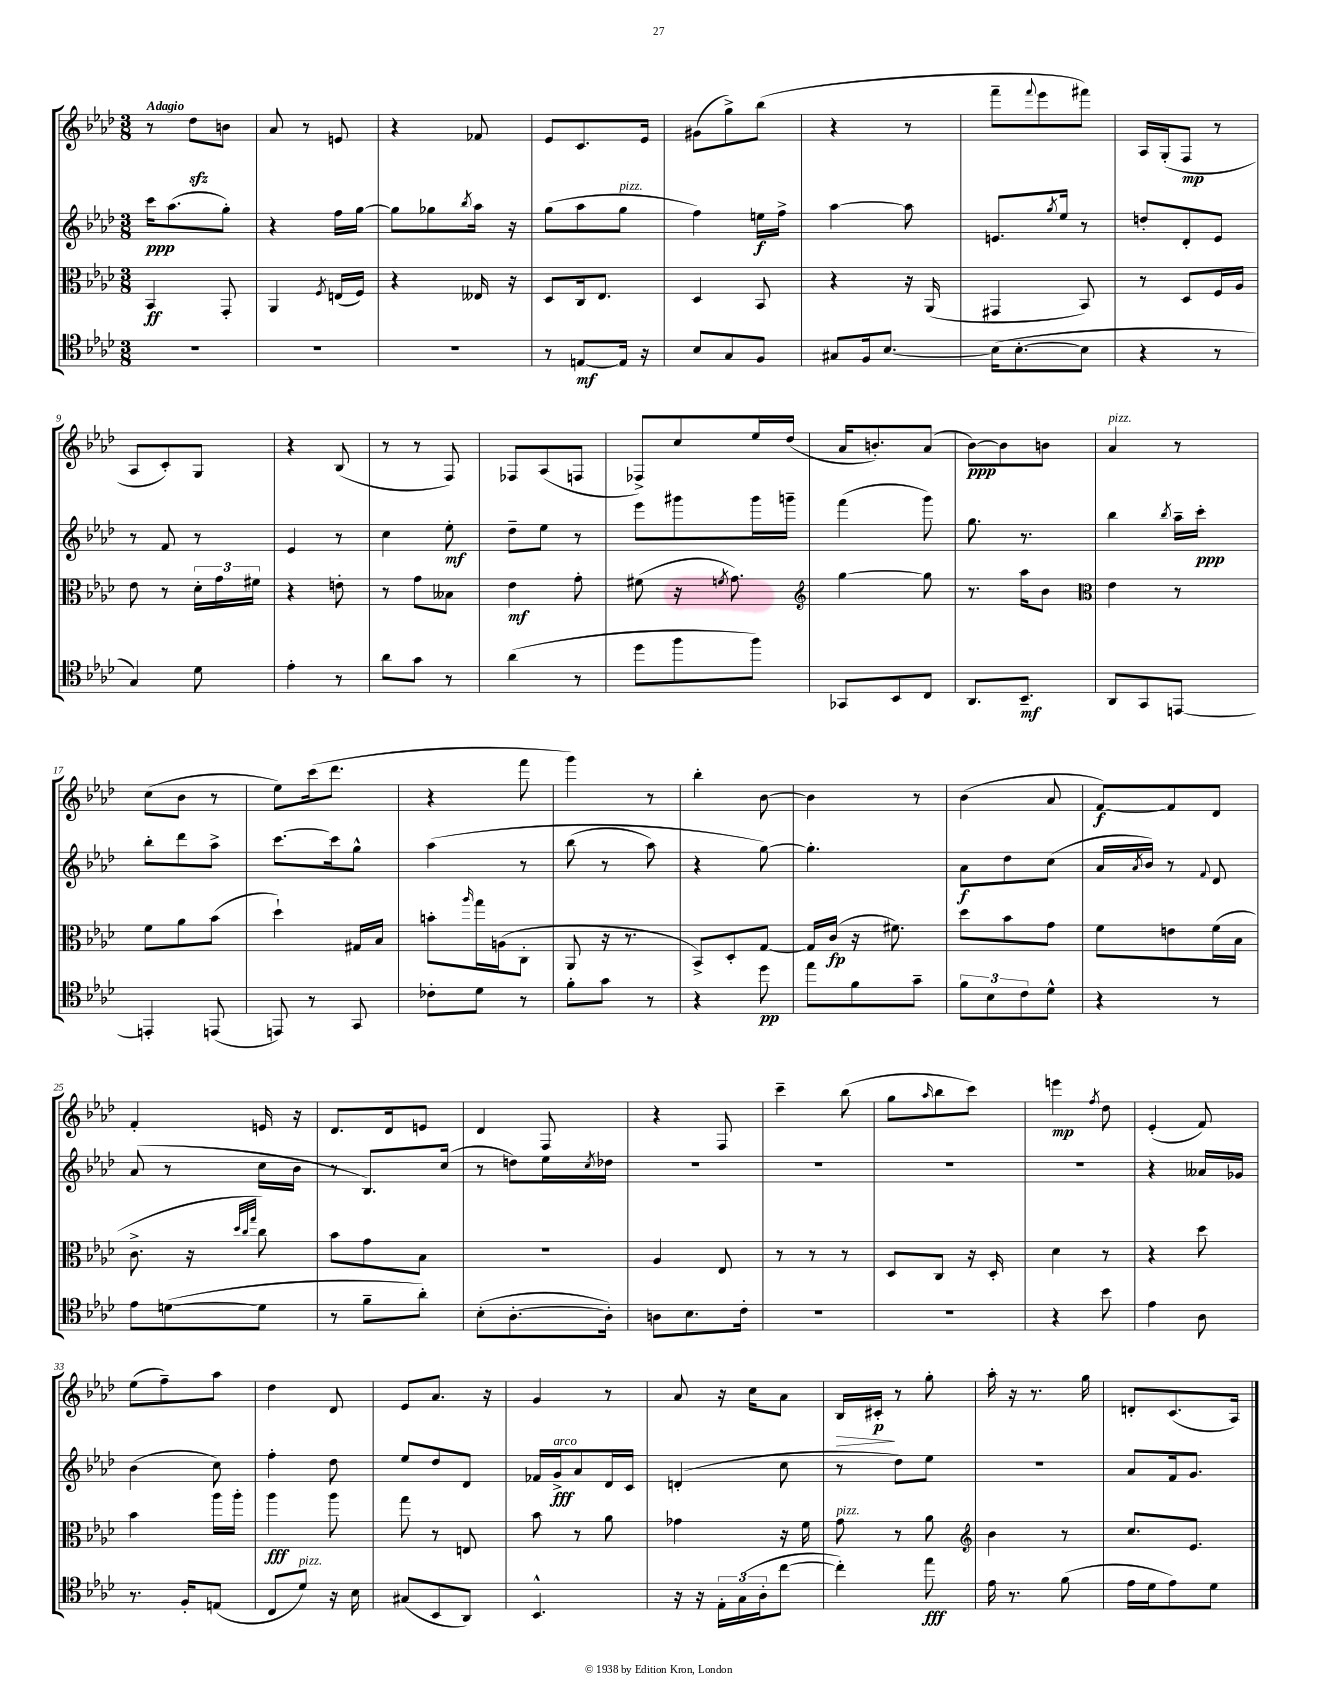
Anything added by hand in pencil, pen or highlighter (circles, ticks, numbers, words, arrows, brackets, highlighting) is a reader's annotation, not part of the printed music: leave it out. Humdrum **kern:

**kern	**kern	**kern	**kern
*staff4	*staff3	*staff2	*staff1
*clefC4	*clefC3	*clefG2	*clefG2
*k[b-e-a-d-]	*k[b-e-a-d-]	*k[b-e-a-d-]	*k[b-e-a-d-]
*M3/8	*M3/8	*M3/8	*M3/8
4.r	4BB-	16ccc	8r
.	.	(8.aa-	.
.	.	.	8dd-
.	8GG'	8gg')	8b
=	=	=	=
4.r	4AA-	4r	8a-
.	.	.	8r
.	8qF	.	.
.	(16E	16ff	8e
.	16F)	[16gg	.
=	=	=	=
4.r	4r	8gg]	4r
.	.	8gg-	.
.	.	8qbb-	.
.	16E--	16aa-	8f-
.	16r	16r	.
=	=	=	=
8r	8D-	(8gg	8e-
[8E	16C	8aa-	8.c
.	8.E-	.	.
16E]	.	8gg	.
16r	.	.	16e-
=	=	=	=
8B-	4D-	4ff)	(8g#
8G	.	.	8gg^)
8F	8BB-	16ee	(8bb-
.	.	16ff^	.
=	=	=	=
8G#	4r	[4aa-	4r
16F	.	.	.
[8.B-	.	.	.
.	16r	8aa-]	8r
.	(16AA-	.	.
=	=	=	=
(16B-]	4GG#	8.e	8fff~
[8.B-'	.	.	.
.	.	.	8qqfff
.	.	.	8eee-
.	.	8qgg	.
.	.	16ee-	.
8B-]	8BB-)	8r	8fff#)
=	=	=	=
4r	8r	8dd'	16A-
.	.	.	(16G'
.	8D-	8d-'	8F
8r	16F	8e-	8r
.	16A-	.	.
=	=	=	=
4G)	8e-	8r	8A-
.	8r	8f	8c')
8d-	24d-'	8r	8G
.	24g	.	.
.	24f#	.	.
=	=	=	=
4e-'	4r	4e-	4r
8r	8e'	8r	(8B-
=	=	=	=
8a-	8r	4cc	8r
8g	8g	.	8r
8r	8B--	8ee-'	8F)
=	=	=	=
(4a-	4e-	8dd-~	8F-
.	.	8ee-	(8A-
8r	8g'	8r	8F
=	=	=	=
8dd-	(8f#	8eee-	8F-^)
8ff	16r	8ggg#	8cc
.	8qf	.	.
.	8.g)	.	.
8ff)	.	16ggg#	16ee-
.	.	16ggg~	(16dd-
=	=	=	=
*	*clefG2	*	*
8GG-	[4gg	(4fff	16a-
.	.	.	8.b')
8BB-	.	.	.
8C	8gg]	8ggg)	(8a-
=	=	=	=
8.AA-	8.r	8.gg	[8b-)
.	.	.	8b-]
8.BB-~	16aa-	8.r	.
.	8b-	.	8b
=	=	=	=
*	*clefC3	*	*
8AA-	4e-	4bb-	4a-
8GG	.	.	.
.	.	8qbb-	.
[8EE	8r	16aa-~	8r
.	.	16ccc'	.
=	=	=	=
4EE']	8f	8bb-'	(8cc
.	8a-	8ddd-	8b-
(8EE	(8b-	8aa-^	8r
=	=	=	=
8EE)	4dd-`)	[8.ccc	8ee-)
8r	.	.	(16ccc
.	.	16ccc]	8.ddd-
8GG	16G#	8gg^^	.
.	16B-	.	.
=	=	=	=
8c-'	8b'	&(4aa-	4r
.	16qqaa-	.	.
8d-	16gg	.	.
.	(16A	.	.
8r	8C'	8r	8fff
=	=	=	=
8f'	8AA-	(8bb-	4ggg)
8g	16r	8r	.
.	8.r	.	.
8r	.	8aa-)	8r
=	=	=	=
4r	8BB-^)	4r	4bb-'
.	8D-'	.	.
8dd-	[8G	[8gg&)	[8b-
=	=	=	=
8ee-	16G]	4.gg']	4b-]
.	(16c	.	.
8f	16r	.	.
.	8.f#)	.	.
8g~	.	.	8r
=	=	=	=
12f	8dd-	8a-	(4b-
12B-	.	.	.
.	8b-	8dd-	.
12c	.	.	.
8d-^^	8g	(8cc	8a-
=	=	=	=
4r	8f	16a-	[8f)
.	.	8qa-	.
.	.	16b-)	.
.	8e	8r	8f]
.	.	8qqf	.
8r	(16f	8d-	8d-
.	16B-	.	.
=	=	=	=
8e-	8.c^	(8a-	4f'
([8d	.	8r	.
.	16r	.	.
.	32qqdd-	.	.
.	32qqcc	.	.
.	32qqgg	.	.
8d]	8cc)	16cc	16e
.	.	16b-	16r
=	=	=	=
8r	8b-	8r	8.d-
8f~	8g	8.B-)	.
.	.	.	16d-
8a-')	8B-	.	8e
.	.	(16cc	.
=	=	=	=
(8B-'	4.r	8r	4d-
[8.A-'	.	8dd)	.
.	.	16ee-	8F
.	.	8qcc	.
16A-'])	.	16dd-	.
=	=	=	=
8A	4A-	4.r	4r
8.B-	.	.	.
.	8E-	.	8F
16c'	.	.	.
=	=	=	=
4.r	8r	4.r	4ccc~
.	8r	.	.
.	8r	.	(8bb-
=	=	=	=
4.r	8D-	4.r	8gg
.	.	.	16qqaa-
.	8C	.	8bb-
.	16r	.	8ccc)
.	16D-'	.	.
=	=	=	=
4r	4d-	4.r	4eee
.	.	.	8qff
8b-	8r	.	8dd-
=	=	=	=
4e-	4r	4r	(4e-'
8A-	8dd-	16a--	8f)
.	.	16g-	.
=	=	=	=
8.r	4b-	(4b-	(8ee-
.	.	.	8ff~)
16F'	.	.	.
(8E	16aa-	8cc)	8aa-
.	16aa-'	.	.
=	=	=	=
8C	4aa-	4ff'	4dd-
8d-)	.	.	.
16r	8aa-	8dd-	8d-
16B-	.	.	.
=	=	=	=
(8G#	8gg	8ee-	8e-
8BB-	8r	8dd-	8.a-
8AA-)	8E	8d-	.
.	.	.	16r
=	=	=	=
4.BB-^^	8b-	16f-	4g
.	.	16g^	.
.	8r	8a-	.
.	8a-	16d-	8r
.	.	16c	.
=	=	=	=
16r	4g-	(4d'	8a-
16r	.	.	.
24E-'	.	.	16r
(24G	.	.	.
.	.	.	16cc
24A-'	.	.	.
[8cc	16r	8cc	8a-
.	16f	.	.
=	=	=	=
4cc'])	8g	8r	16B-
.	.	.	16c#'
.	8r	8dd-)	8r
8ee-	8a-	8ee-	8gg'
=	=	=	=
*	*clefG2	*	*
16e-	4b-	4.r	16aa-'
8.r	.	.	16r
.	.	.	8.r
(8f	8r	.	.
.	.	.	16gg
=	=	=	=
16e-	8.cc	8a-	8d'
16d-	.	.	.
8e-)	.	16f	(8.c
.	8.e-	8.g	.
8d-	.	.	.
.	.	.	16A-)
==	==	==	==
*-	*-	*-	*-
